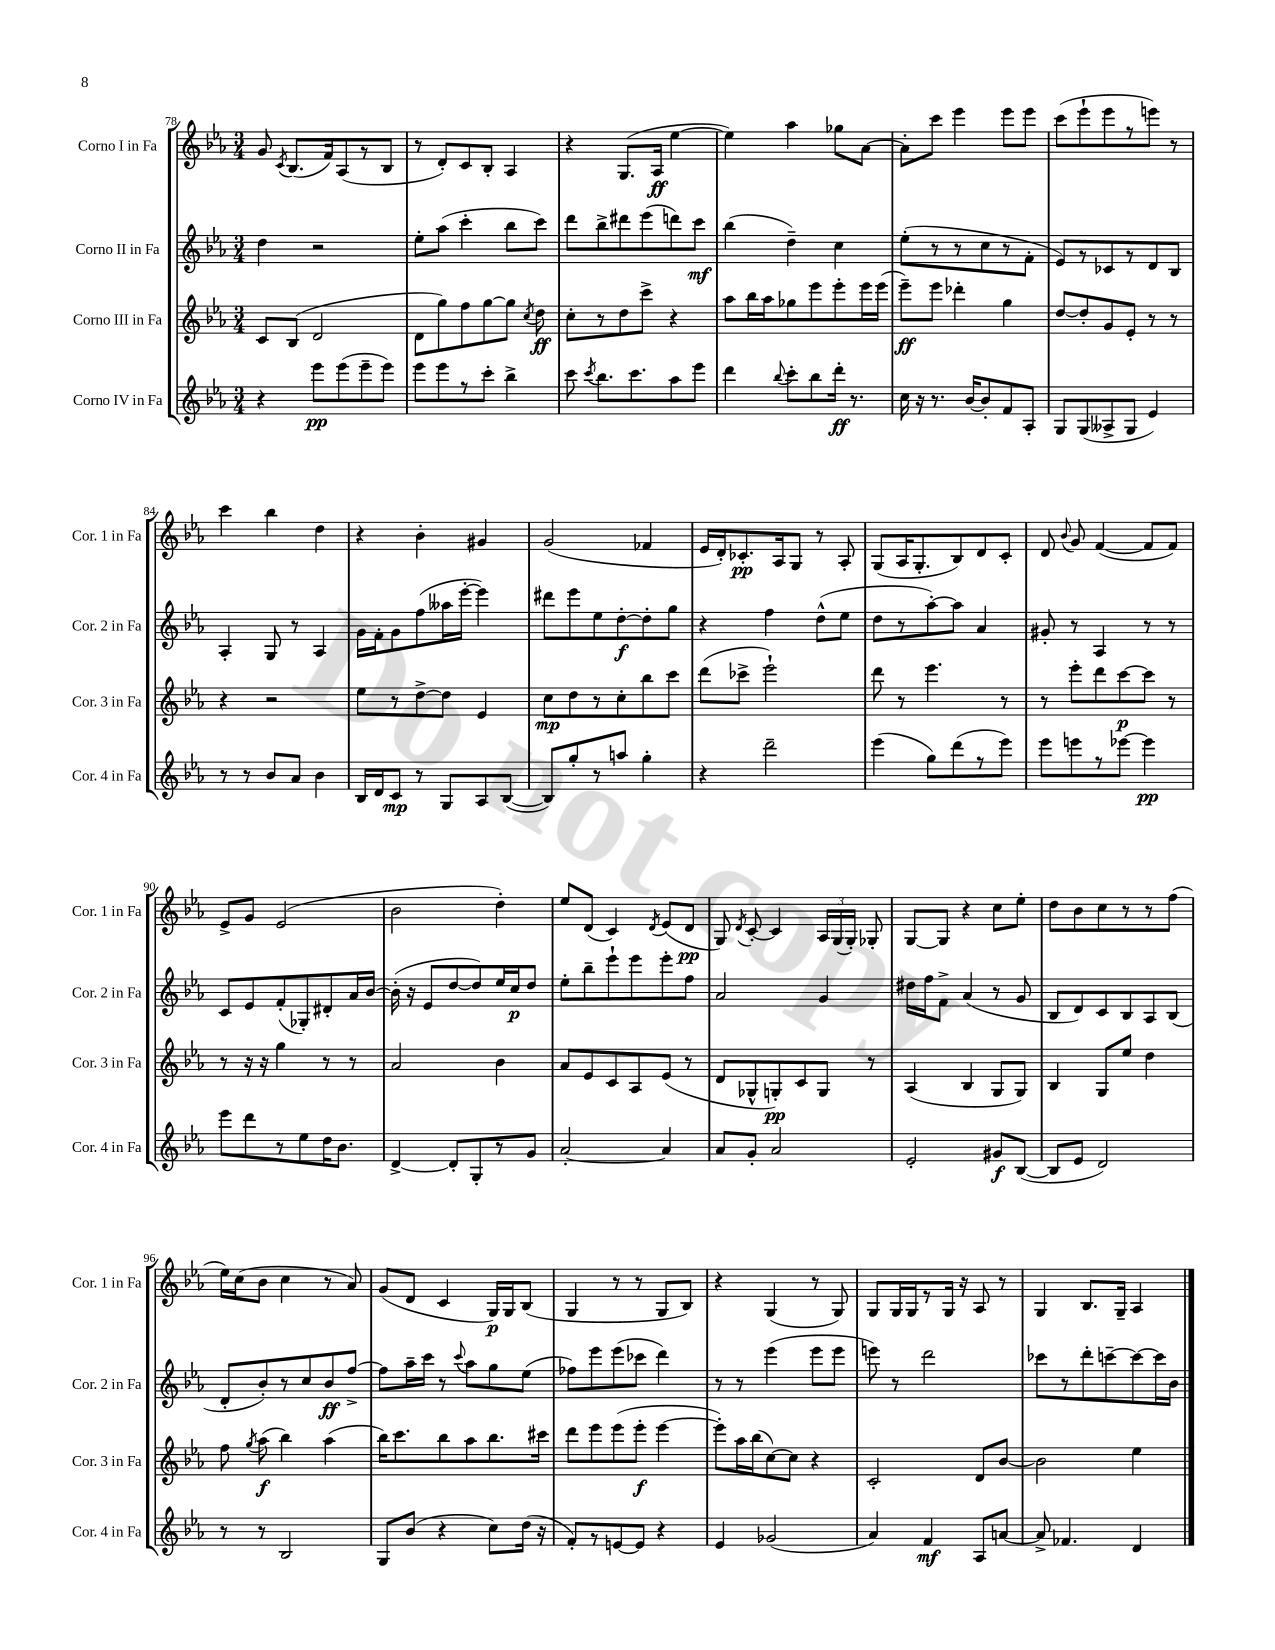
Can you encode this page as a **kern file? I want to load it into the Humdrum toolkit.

**kern	**dynam	**kern	**dynam	**kern	**dynam	**kern	**dynam
*part4	*part4	*part3	*part3	*part2	*part2	*part1	*part1
*staff4	*staff4	*staff3	*staff3	*staff2	*staff2	*staff1	*staff1
*I"Corno IV in Fa	*	*I"Corno III in Fa	*	*I"Corno II in Fa	*	*I"Corno I in Fa	*
*I'Cor. 4 in Fa	*	*I'Cor. 3 in Fa	*	*I'Cor. 2 in Fa	*	*I'Cor. 1 in Fa	*
*clefG2	*	*clefG2	*	*clefG2	*	*clefG2	*
*k[b-e-a-]	*	*k[b-e-a-]	*	*k[b-e-a-]	*	*k[b-e-a-]	*
*M3/4	*	*M3/4	*	*M3/4	*	*M3/4	*
=78	=78	=78	=78	=78	=78	=78	=78
4r	.	8c/L	.	4dd\	.	8g/	.
.	.	.	.	.	.	8qc/	.
.	.	(8B-/J	.	.	.	(8.B-/L	.
8eee-\L	pp	2d/	.	2r	.	.	.
.	.	.	.	.	.	16f/k)	.
(8eee-\	.	.	.	.	.	(8A-/	.
8eee-~\	.	.	.	.	.	8r	.
8eee-\J)	.	.	.	.	.	8B-/J	.
=79	=79	=79	=79	=79	=79	=79	=79
8eee-\L	.	8d\L	.	8ee-'\L	.	8r	.
8eee-\	.	8gg\)	.	(8aa-\J	.	8d'/L)	.
8r	.	8ff\	.	4ccc'\	.	8c/	.
8ccc'\J	.	[8gg\	.	.	.	8B-'/J	.
4bb-^\	.	8gg\J]	.	8bb-\L	.	4A-/	.
.	.	8qcc/	.	.	.	.	.
.	.	8dd\	ff	8ccc\J)	.	.	.
=80	=80	=80	=80	=80	=80	=80	=80
8ccc\	.	8cc'\L	.	8ddd\L	.	4r	.
8qccc/	.	.	.	.	.	.	.
8.bb-\L	.	8r	.	8bb-^\	.	.	.
.	.	8dd\	.	8ddd#X\	.	(8.G/L	.
8.ccc\	.	.	.	.	.	.	.
.	.	8ccc^\J	.	(8eee-\	.	.	.
.	.	.	.	.	.	16A-/Jk	ff
8aa-\	.	4r	.	8dddn\)	.	[4ee-\	.
8eee-\J	.	.	.	8ccc\J	mf	.	.
=81	=81	=81	=81	=81	=81	=81	=81
4ddd\	.	8aa-\L	.	(4bb-\	.	4ee-\])	.
.	.	16bb-\L	.	.	.	.	.
.	.	16aa-\J	.	.	.	.	.
8qqbb-/	.	.	.	.	.	.	.
8ccc'\L	.	8gg-X\	.	4dd~\)	.	4aa-\	.
8bb-\	.	8eee-\	.	.	.	.	.
16ddd'\Jk	ff	8eee-'\	.	4cc\	.	8gg-X\L	.
8.r	.	.	.	.	.	.	.
.	.	16eee-\L	.	.	.	[8a-\J	.
.	.	(16eee-\JJ	.	.	.	.	.
=82	=82	=82	=82	=82	=82	=82	=82
16cc\	.	8eee-~\L)	ff	(8ee-'\L	.	8a-'\L]	.
16r	.	.	.	.	.	.	.
8.r	.	8eee-\J	.	8r	.	8ccc\J	.
.	.	4ddd-X'\	.	8r	.	4eee-\	.
[16b-/KL	.	.	.	.	.	.	.
8b-'/]	.	.	.	8cc\	.	.	.
8f/	.	4gg\	.	8r	.	8eee-\L	.
8A-'/J	.	.	.	8f'\J	.	8eee-\J	.
=83	=83	=83	=83	=83	=83	=83	=83
8G/L	.	[8dd/L	.	8e-/L)	.	(8ccc\L	.
(8G/	.	8dd'/]	.	8r	.	8eee-`\	.
8A--X^/	.	8g/	.	8c-X/	.	8eee-\	.
8G/J	.	8e-'/J	.	8r	.	8r	.
4e-/)	.	8r	.	8d/	.	8eeen\J)	.
.	.	8r	.	8B-/J	.	8r	.
!!LO:LB:g=z
=84	=84	=84	=84	=84	=84	=84	=84
8r	.	4r	.	4A-'/	.	4ccc\	.
8r	.	.	.	.	.	.	.
8b-/L	.	2r	.	8G/	.	4bb-\	.
8a-/J	.	.	.	8r	.	.	.
4b-\	.	.	.	4A-/	.	4dd\	.
=85	=85	=85	=85	=85	=85	=85	=85
16B-/LL	.	8ee-\L	.	16g\LL	.	4r	.
16d/J	.	.	.	16f'\J	.	.	.
8c/J	mp	8r	.	8g\	.	.	.
8r	.	[8dd^\	.	(8ff\	.	4b-'\	.
8G/L	.	8dd\J]	.	16aa--X\L	.	.	.
.	.	.	.	[16eee-'\JJ	.	.	.
8A-/	.	4e-/	.	4eee-\])	.	4g#X/	.
([8B-/J	.	.	.	.	.	.	.
=86	=86	=86	=86	=86	=86	=86	=86
8B-/L])	.	8cc\L	mp	8ddd#X\L	.	(2g/	.
8gg'/	.	8dd\	.	8eee-\	.	.	.
8r	.	8r	.	8ee-\	.	.	.
8aan/J	.	8cc'\	.	[8dd'\	f	.	.
4gg'\	.	8bb-\	.	8dd'\]	.	4f-X/	.
.	.	8ccc\J	.	8gg\J	.	.	.
=87	=87	=87	=87	=87	=87	=87	=87
4r	.	(8ddd\L	.	4r	.	16e-/LL	.
.	.	.	.	.	.	16d'/J)	.
.	.	8ccc-X^\J	.	.	.	8.c-X'/	pp
2ddd~\	.	2eee-`\)	.	4ff\	.	.	.
.	.	.	.	.	.	16A-/k	.
.	.	.	.	.	.	8G/J	.
.	.	.	.	(8dd^^\L	.	8r	.
.	.	.	.	8ee-\J	.	8A-'/	.
=88	=88	=88	=88	=88	=88	=88	=88
(4eee-\	.	8ddd\	.	8dd\L	.	(8G/L	.
.	.	8r	.	8r	.	16A-/K	.
.	.	.	.	.	.	8.G'/	.
8gg\L)	.	4.eee-\	.	[8aa-'\)	.	.	.
(8ddd\	.	.	.	8aa-\J]	.	8B-/)	.
8r	.	.	.	4a-/	.	8d/	.
8eee-\J)	.	8r	.	.	.	8c'/J	.
=89	=89	=89	=89	=89	=89	=89	=89
8eee-\L	.	8r	.	8g#X'/	.	8d/	.
.	.	.	.	.	.	8qqb-/	.
8eeen\	.	8eee-'\L	.	8r	.	8g/	.
8r	.	8ddd\	.	4A-/	.	([4f/	.
[8eee-X\J	.	[8ccc\	p	.	.	.	.
4eee-\]	pp	8ccc\J]	.	8r	.	8f/L]	.
.	.	8r	.	8r	.	8f/J)	.
!!LO:LB:g=z
=90	=90	=90	=90	=90	=90	=90	=90
8eee-\L	.	8r	.	8c/L	.	8e-^/L	.
8ddd\	.	16r	.	8e-/	.	8g/J	.
.	.	16r	.	.	.	.	.
8r	.	4gg\	.	(8f'/	.	(2e-/	.
8ee-\	.	.	.	8G-X'/)	.	.	.
16dd\K	.	8r	.	8d#X'/	.	.	.
8.b-\J	.	.	.	.	.	.	.
.	.	8r	.	16a-/L	.	.	.
.	.	.	.	[16b-/JJ	.	.	.
=91	=91	=91	=91	=91	=91	=91	=91
[4d^/	.	2a-/	.	(16b-'\]	.	2b-\	.
.	.	.	.	16r	.	.	.
.	.	.	.	8e-/L	.	.	.
8d'/L]	.	.	.	[8dd/	.	.	.
8G'/	.	.	.	8dd/])	.	.	.
8r	.	4b-\	.	16ee-/L	.	4dd'\)	.
.	.	.	.	16cc/J	p	.	.
8g/J	.	.	.	8dd/J	.	.	.
=92	=92	=92	=92	=92	=92	=92	=92
[2a-'/	.	8a-/L	.	8ee-'\L	.	8ee-/L	.
.	.	8e-/	.	8bb-~\	.	(8d/J	.
.	.	8c/	.	8eee-`\	.	4c/)	.
.	.	8A-/	.	8eee-\	.	.	.
.	.	.	.	.	.	8qd/	.
4a-/]	.	(8e-/J	.	8eee-'\	.	(8e-/L	.
.	.	8r	.	8ff\J	.	8d/J	pp
=93	=93	=93	=93	=93	=93	=93	=93
8a-/L	.	8d/L	.	2a-/	.	8G/)	.
.	.	.	.	.	.	8qd/	.
8g'/J	.	8G-X^^/	.	.	.	[8c'/	.
2a-/	.	8Gn'/)	pp	.	.	4c/]	.
.	.	8c/	.	.	.	.	.
.	.	8G/J	.	4g/	.	24A-/LL	.
.	.	.	.	.	.	(24G/	.
.	.	.	.	.	.	24G'/JJ)	.
.	.	8r	.	.	.	8G-X'/	.
=94	=94	=94	=94	=94	=94	=94	=94
2e-'/	.	(4A-/	.	16dd#X\LL	.	[8G/L	.
.	.	.	.	16ff\J	.	.	.
.	.	.	.	8f^\J	.	8G/J]	.
.	.	4B-/	.	(4a-/	.	4r	.
8g#X/L	f	8G/L	.	8r	.	8cc\L	.
([8B-/J	.	8G/J)	.	8g/	.	8ee-'\J	.
=95	=95	=95	=95	=95	=95	=95	=95
8B-/L]	.	4B-/	.	8B-/L	.	8dd\L	.
8e-/J	.	.	.	8d/)	.	8b-\	.
2d/)	.	8G/L	.	8c/	.	8cc\	.
.	.	8ee-/J	.	8B-/	.	8r	.
.	.	4dd\	.	8A-/	.	8r	.
.	.	.	.	(8B-/J	.	(8ff\J	.
!!LO:LB:g=z
=96	=96	=96	=96	=96	=96	=96	=96
8r	.	8ff\	.	8d'/L	.	16ee-\LL)	.
.	.	.	.	.	.	(16cc\J	.
.	.	8qgg/	.	.	.	.	.
8r	.	(8aa-\	f	8b-'/)	.	8b-\J	.
2B-/	.	4bb-\)	.	8r	.	4cc\	.
.	.	.	.	8cc/	.	.	.
.	.	(4aa-\	.	8b-/	ff	8r	.
.	.	.	.	[8ff^/J	.	8a-/)	.
=97	=97	=97	=97	=97	=97	=97	=97
8G/L	.	16bb-\KL)	.	8ff\L]	.	(8g/L	.
.	.	8.ccc\	.	.	.	.	.
(8b-/J	.	.	.	16aa-~\L	.	8d/J	.
.	.	.	.	16ccc\JJ	.	.	.
4r	.	8bb-\	.	8r	.	4c/	.
.	.	.	.	8qqccc/	.	.	.
.	.	8aa-\	.	8aa-\L	.	.	.
8cc\L)	.	8.bb-\	.	8gg\	.	16G/LL)	p
.	.	.	.	.	.	16G/J	.
(16dd\Jk	.	.	.	(8ee-\J	.	(8B-/J	.
16r	.	16ccc#X\Jk	.	.	.	.	.
=98	=98	=98	=98	=98	=98	=98	=98
8f'/L)	.	8ddd\L	.	8ff-X\L)	.	4G/	.
8r	.	8eee-\	.	8eee-\	.	.	.
[8en/	.	(8eee-\	.	(8eee-\	.	8r	.
8e/J]	.	8eee-'\J	f	8ccc-X\J	.	8r	.
4r	.	[4eee-\	.	4ddd\)	.	8G/L	.
.	.	.	.	.	.	8B-/J)	.
=99	=99	=99	=99	=99	=99	=99	=99
4e-/	.	8eee-'\L])	.	8r	.	4r	.
.	.	16aa-\L	.	8r	.	.	.
.	.	(16bb-\J	.	.	.	.	.
(2g-X/	.	[8cc\)	.	(4eee-\	.	(4G/	.
.	.	8cc\J]	.	.	.	.	.
.	.	4r	.	8eee-\L	.	8r	.
.	.	.	.	8eee-\J	.	8G/)	.
=100	=100	=100	=100	=100	=100	=100	=100
4a-/)	.	2c'/	.	8eeen\)	.	8G/L	.
.	.	.	.	8r	.	16G/L	.
.	.	.	.	.	.	16G/J	.
4f/	mf	.	.	2ddd\	.	8r	.
.	.	.	.	.	.	16G/Jk	.
.	.	.	.	.	.	16r	.
8A-/L	.	8d/L	.	.	.	8A-/	.
[8an/J	.	[8b-/J	.	.	.	8r	.
=101	=101	=101	=101	=101	=101	=101	=101
8a^/]	.	2b-\]	.	8ccc-X\L	.	4G/	.
4.f-X/	.	.	.	8r	.	.	.
.	.	.	.	8ddd'\	.	8.B-/L	.
.	.	.	.	[8cccn~\	.	.	.
.	.	.	.	.	.	16G~/Jk	.
4d/	.	4ee-\	.	8ccc\_	.	4A-/	.
.	.	.	.	16ccc\L]	.	.	.
.	.	.	.	16b-\JJ	.	.	.
==	==	==	==	==	==	==	==
*-	*-	*-	*-	*-	*-	*-	*-
